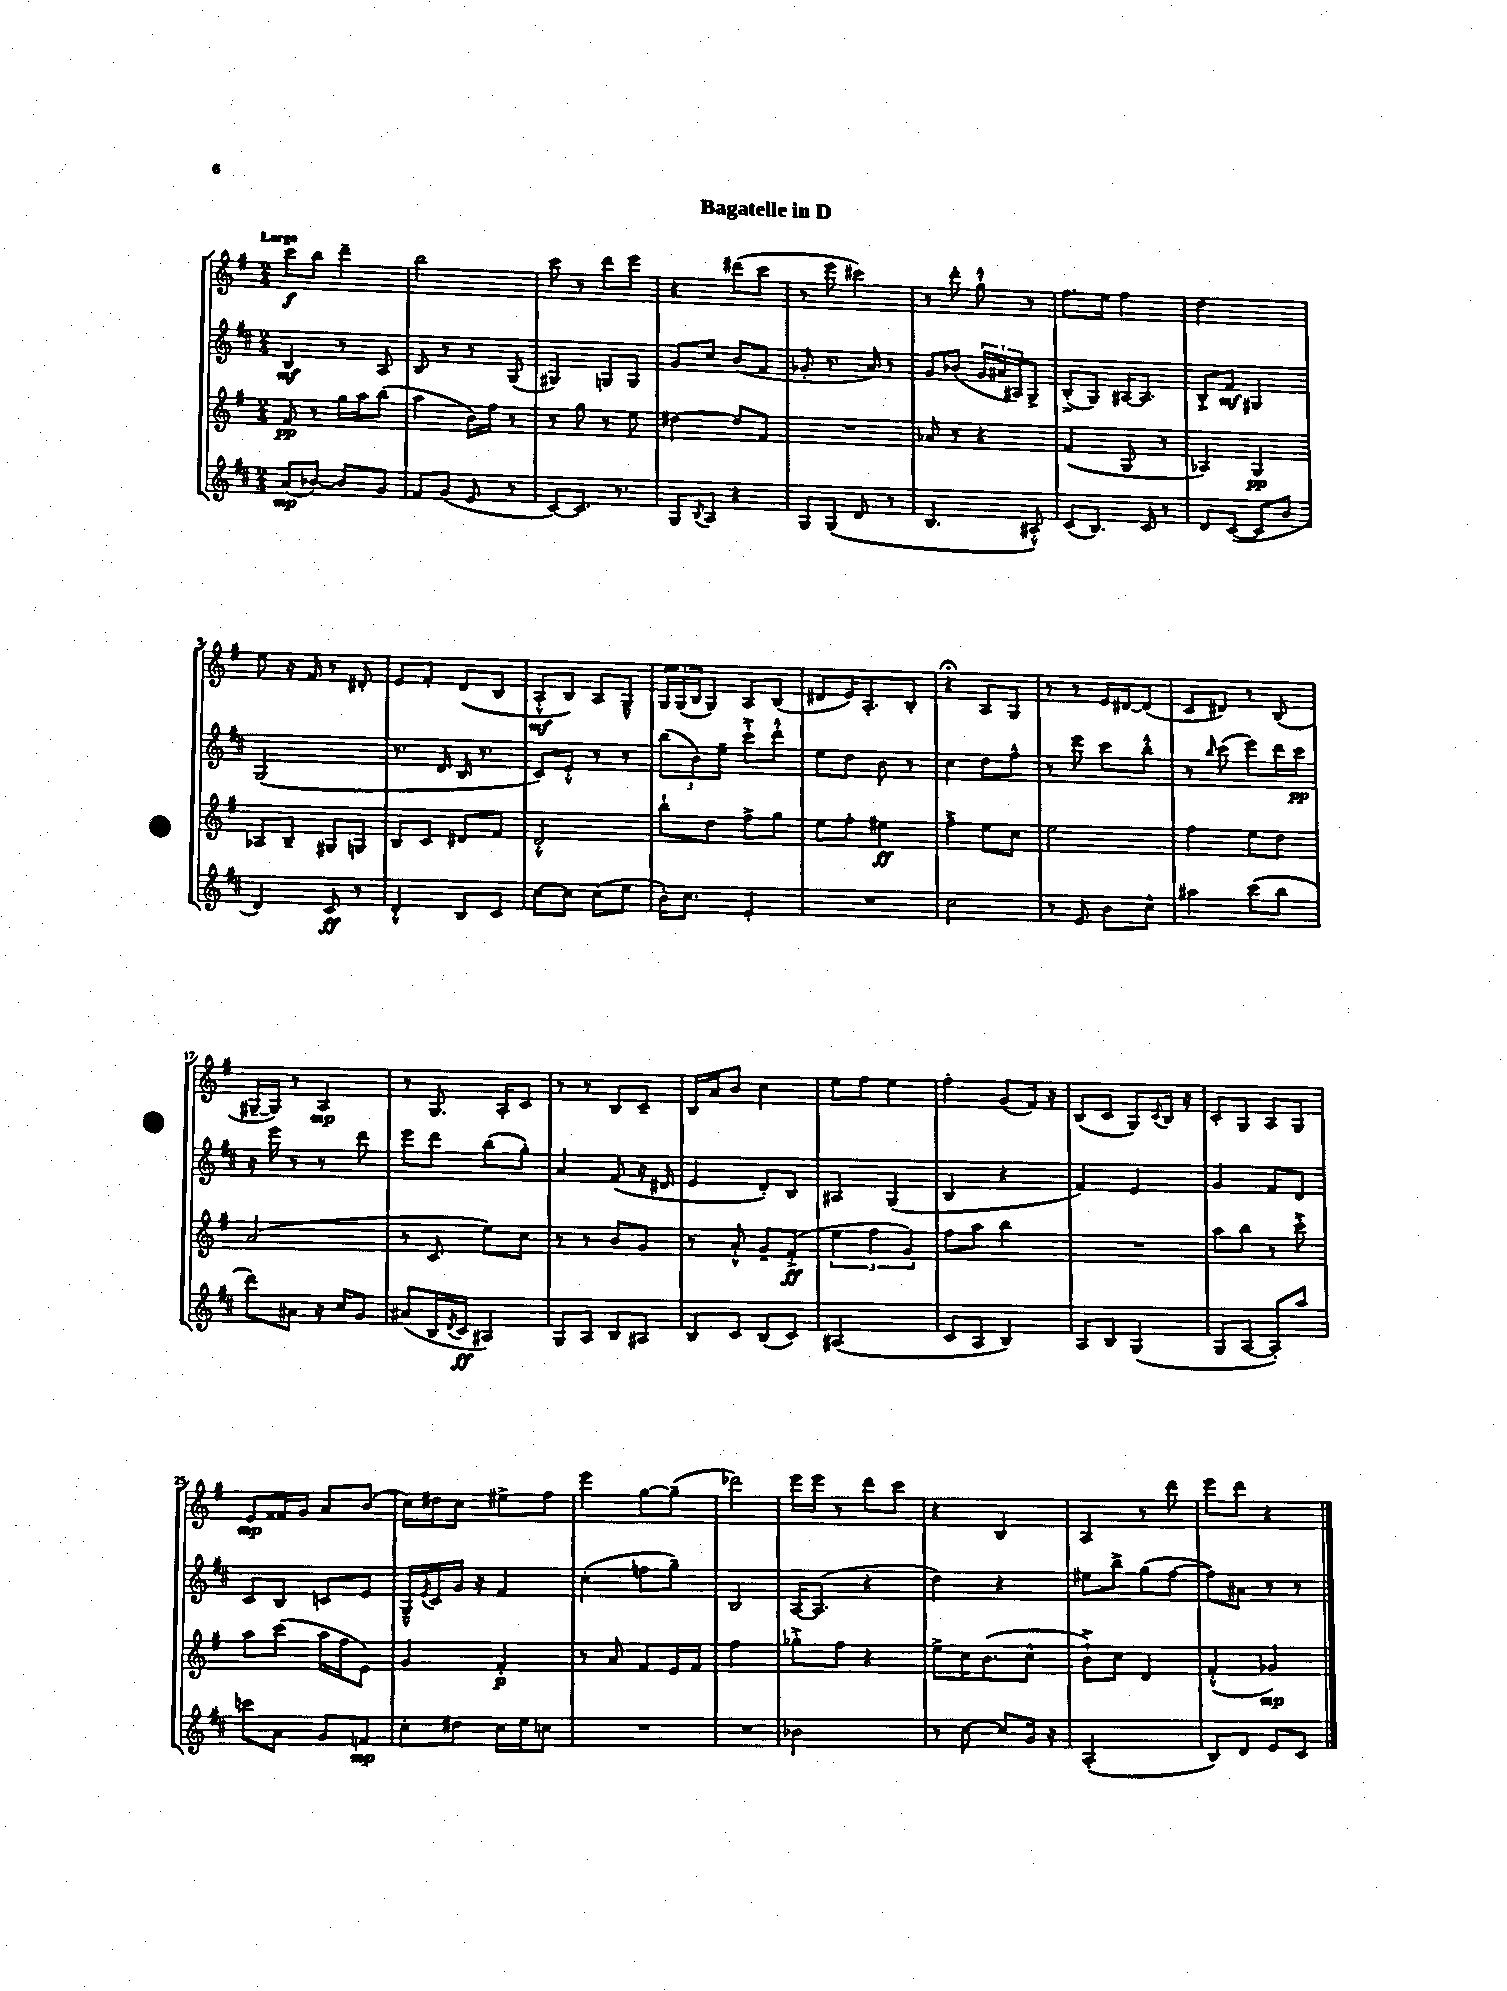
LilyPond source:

\header { title = "Bagatelle in D" }
<<
\new StaffGroup <<
\new Staff = "s0" {
    \clef treble \key g \major \numericTimeSignature \time 2/4 \tempo "Largo"
    c'''8\f b''8 d'''4-- |
    b''2 |
    c'''8 r8 d'''8 e'''8 |
    r4 dis'''8( c'''8 |
    r8 e'''8 cis'''4) |
    r8 d'''8-. g''8-!-^ r8 |
    fis''8. e''16 fis''4 |
    d''2 |
    e''8 r16 fis'16 r8 dis'8-. |
    e'8 fis'8-. d'8( b8 |
    a8-.-^\mf b8) a8 g8---^ |
    \tuplet 3/2 { g16 g16( b16 } g8) a8 b8( |
    dis'8 e'16) a8.-. b8-. |
    r4\fermata a8 g8 |
    r8 r8 e'16 dis'16~ dis'8( |
    c'8 dis'8) r8 b8( |
    gis16~-- gis16) r8 a4\mp |
    r8 g8. a16-. c'8 |
    r8 r8 b8 c'8-- |
    b16 a'16 b'8 c''4 |
    e''8 fis''8 e''4 |
    fis''4-. g'8( fis'16) r16 |
    b8( c'8 g8) \appoggiatura { c'8 } b16 r16 |
    c'8-. g8 a8 g8 |
    e'8\mp fisis'16 g'16 a'8 b'8( |
    c''16) dis''16 c''8 eis''8-> fis''8 |
    e'''4 g''8~ g''8--( |
    des'''2) |
    e'''16 e'''16 r8 d'''8 c'''8 |
    r4 b4 |
    a4 r8 d'''8 |
    e'''8 d'''8 r4 \bar "|." |
}
\new Staff = "s1" {
    \clef treble \key d \major \numericTimeSignature \time 2/4
    b4\mf r8 a8 |
    b8 r8 r8 g8( |
    gis4) g8 g8 |
    g'8 cis''8 b'8( fis'8 |
    ges'8-. r8. a'16) r8 |
    g'8 bes'8( \tuplet 3/2 { g'16 ais'16 ais16) } g8-> |
    b8-.->( g8) ais16~ ais8. |
    b8-.-> fis'8\mf gis4 |
    g2( |
    r8. d'16 b16 r8. |
    cis'8) e'8-.-^ r8 r8 |
    \tuplet 3/2 { b''8( b'8) e''8-- } cis'''8-!-> d'''8-.-^ |
    e''8 d''8 b'8 r8 |
    cis''4 d''8 fis''8-^ |
    r8 e'''8 cis'''8 b''8-.-^ |
    r8 \grace { b''16 } cis'''8( e'''8) d'''16 cis'''16\pp |
    r16 e'''16 r8 r8 d'''8 |
    e'''8 d'''8 b''8( g''8-.) |
    a'4 fis'8( r16 dis'16 |
    e'4 d'8-.) b8 |
    ais4 g4( |
    b4 r4 |
    fis'4) e'4 |
    g'4 fis'8 d'8 |
    cis'8 b8 c'8 e'8 |
    g16---^ \acciaccatura { e'8 } cis'16 g'16 r16 fis'4 |
    cis''4-.( f''8 g''8--) |
    b2 |
    a16~ a8.( r4 |
    d''4) r4 |
    eis''8 b''8-> g''8( fis''8~ |
    fis''8) ais'8 r8 r8 \bar "|." |
}
\new Staff = "s2" {
    \clef treble \key g \major \numericTimeSignature \time 2/4
    fis'8\pp r8 g''16 a''16 b''8( |
    a''4 b'16) fis''16 r8 |
    r8 g''8 r8 e''8 |
    dis''4~ dis''8 fis'8 |
    R2 |
    aes'8 r8 r4 |
    fis'4( g8 r8 |
    aes4) g4\pp |
    aes8 b8-- gis8 g8 |
    b8 c'8 dis'8 fis'8 |
    d'2-.-^ |
    b''8-! d''8 fis''8-> g''8 |
    e''8 fis''8-. eis''4\ff |
    fis''4---> e''8 c''8 |
    e''2 |
    fis''4 e''8 d''8 |
    a'2( |
    r8 c'8 e''8) c''8 |
    r8 r8 b'8 g'8 |
    r8 a'8-.-^ g'8-- fis'8-.->\ff( |
    \tuplet 3/2 { e''4 fis''4 g'4) } |
    fis''8 a''8 b''4 |
    R2 |
    a''8 b''8 r8 c'''8-.-> |
    a''8 c'''8( a''16 fis''16 e'8) |
    g'4 fis'4-.\p |
    r8 a'8 fis'8 e'16 fis'16 |
    fis''2 |
    ges''8-.-> fis''8 r4 |
    e''8-> c''16 b'8.( c''8-^ |
    b'8-!->) c''8 d'4 |
    fis'4-.-^( ges'4\mp) \bar "|." |
}
\new Staff = "s3" {
    \clef treble \key d \major \numericTimeSignature \time 2/4
    a'8\mp( bes'8~) bes'8 g'8 |
    fis'8 g'8( e'8 r8 |
    cis'8~) cis'8. r8. |
    g8 \acciaccatura { b8 } a8 r4 |
    g8 g8( d'8 r8 |
    b4. ais8-.-^) |
    cis'8( b8.) cis'16 r8 |
    d'8 cis'8~( cis'8 b'8 |
    d'4) cis'8\ff r8 |
    d'4-.-^ b8 cis'8 |
    cis''8~ cis''8 cis''8( e''8 |
    b'16-.) cis''8. e'4-. |
    R2 |
    cis''2 |
    r8 e'8 b'8 cis''8-^ |
    ais''4 cis'''8( b''8 |
    d'''8) ais'8 r16 cis''16 g'8 |
    ais'8( b16 \acciaccatura { d'8 } cis'16\ff ais4) |
    g8 a8 b8 ais8 |
    b8 cis'8 b8( cis'8) |
    ais2( |
    cis'8 a8 b4) |
    a8 b8 g4( |
    g8 a8~ a8-.) a''8 |
    c'''8 a'8 g'8 f'8\mp |
    cis''8-. dis''8 cis''16 e''16 c''8 |
    R2 |
    R2 |
    bes'2 |
    r8 cis''8~ cis''8 g'16 r16 |
    a2-.( |
    b8) d'8 e'8 cis'8 \bar "|." |
}
>>
>>
